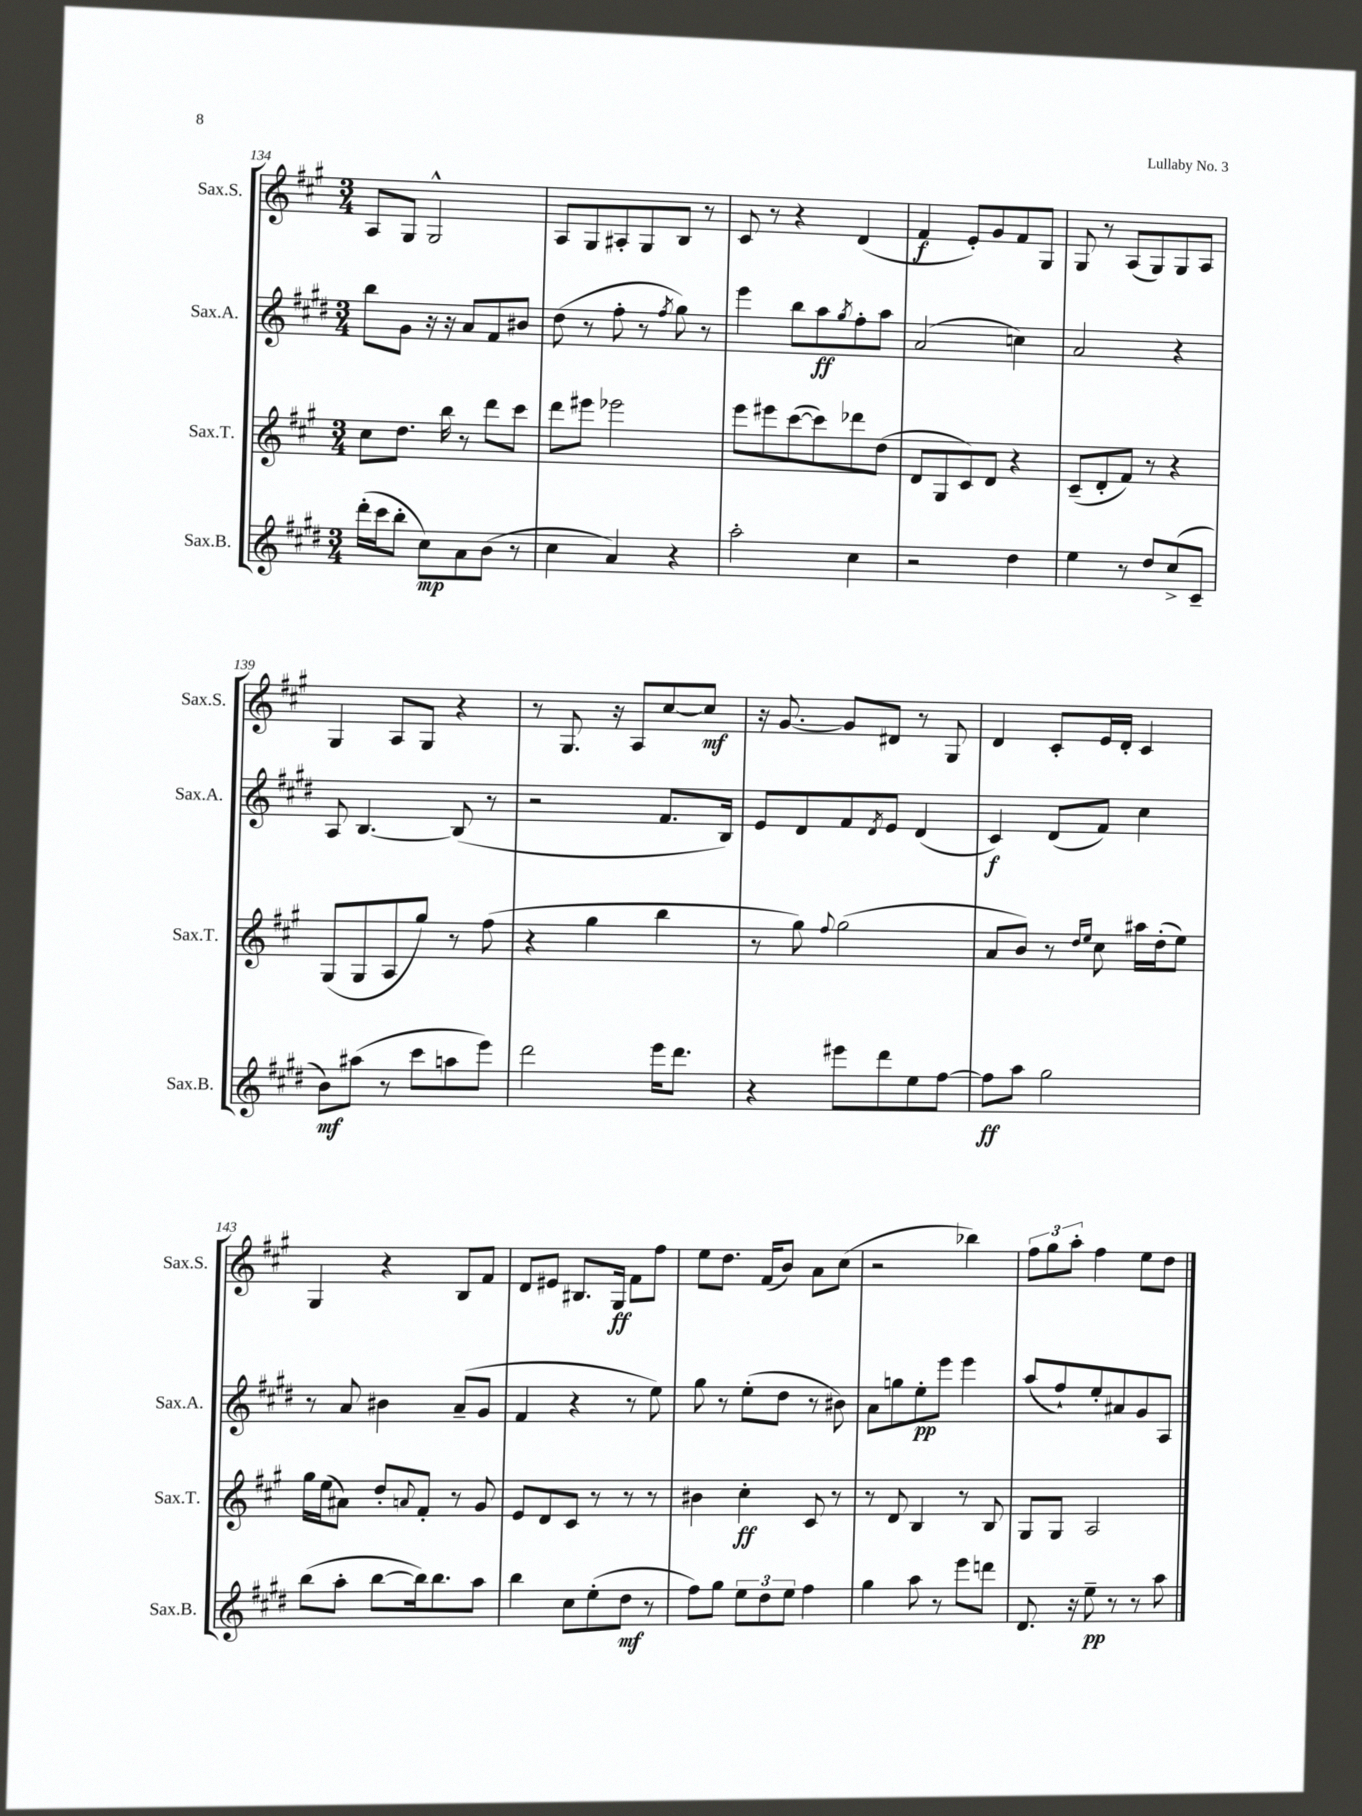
<<
\new StaffGroup <<
\new Staff = "s0" \with { instrumentName = "Sax.S." shortInstrumentName = "Sax.S." } {
    \clef treble \key a \major \numericTimeSignature \time 3/4
    a8 gis8 gis2-^ |
    a8 gis8 ais8-. gis8 b8 r8 |
    cis'8 r8 r4 d'4( |
    fis'4\f e'8-.) gis'8 fis'8 gis8 |
    gis8 r8 a8( gis8) gis8 a8 |
    gis4 a8 gis8 r4 |
    r8 gis8. r16 a8 cis''8~ cis''8\mf |
    r16 gis'8.~ gis'8 dis'8 r8 gis8 |
    d'4 cis'8-. e'16 d'16-. cis'4 |
    gis4 r4 b8 fis'8 |
    d'8 eis'8 bis8. gis16\ff fis'8 fis''8 |
    e''8 d''8. fis'16( b'8) a'8 cis''8( |
    r2 bes''4) |
    \tuplet 3/2 { fis''8 gis''8 a''8-. } fis''4 e''8 d''8 \bar "|." |
}
\new Staff = "s1" \with { instrumentName = "Sax.A." shortInstrumentName = "Sax.A." } {
    \clef treble \key e \major \numericTimeSignature \time 3/4
    b''8 gis'8 r16 r16 a'8 fis'8 bis'8 |
    dis''8( r8 fis''8-. r8 \acciaccatura { fis''8 } gis''8) r8 |
    e'''4 b''8 a''8\ff \acciaccatura { gis''8 } fis''8-. a''8 |
    a'2( c''4) |
    a'2 r4 |
    a8 b4.~ b8( r8 |
    r2 fis'8. b16) |
    e'8 dis'8 fis'8 \acciaccatura { dis'8 } e'8 dis'4( |
    cis'4\f) dis'8( fis'8) cis''4 |
    r8 a'8 bis'4 a'8--( gis'8 |
    fis'4 r4 r8 e''8) |
    gis''8 r8 e''8-.( dis''8 r8 bis'8) |
    a'8 g''8 e''8-.\pp e'''8 e'''4 |
    a''8( fis''8-!) e''8-. ais'8 gis'8 a8 \bar "|." |
}
\new Staff = "s2" \with { instrumentName = "Sax.T." shortInstrumentName = "Sax.T." } {
    \clef treble \key a \major \numericTimeSignature \time 3/4
    cis''8 d''8. b''16 r8 d'''8 cis'''8 |
    d'''8 eis'''8 ees'''2 |
    e'''8 eis'''8 cis'''8~( cis'''8) des'''8 d''8( |
    d'8 gis8 cis'8) d'8 r4 |
    cis'8--( d'8-. fis'8) r8 r4 |
    gis8( gis8 a8 gis''8) r8 fis''8( |
    r4 gis''4 b''4 |
    r8 gis''8) \appoggiatura { fis''8 } gis''2( |
    a'8 b'8) r8 \grace { d''16 e''16 } cis''8 ais''16 d''16-.( e''8) |
    gis''16 e''16( ais'8) d''8-. \appoggiatura { a'8 } fis'8-. r8 gis'8 |
    e'8 d'8 cis'8 r8 r8 r8 |
    bis'4 cis''4-.\ff cis'8 r8 |
    r8 d'8 b4 r8 b8 |
    gis8 gis8 a2 \bar "|." |
}
\new Staff = "s3" \with { instrumentName = "Sax.B." shortInstrumentName = "Sax.B." } {
    \clef treble \key e \major \numericTimeSignature \time 3/4
    dis'''16-.( cis'''16 b''8-. cis''8\mp) a'8 b'8( r8 |
    cis''4 a'4) r4 |
    a''2-. cis''4 |
    r2 dis''4 |
    e''4 r8 dis''8 cis''8->( cis'8-- |
    b'8\mf) ais''8( r8 cis'''8 a''8 e'''8) |
    dis'''2 e'''16 dis'''8. |
    r4 eis'''8 dis'''8 e''8 fis''8~ |
    fis''8\ff a''8 gis''2 |
    b''8( a''8-. b''8~ b''16) b''8. a''8 |
    b''4 cis''8 e''8-.( dis''8\mf r8 |
    fis''8) gis''8 \tuplet 3/2 { e''8 dis''8 e''8 } fis''4 |
    gis''4 a''8 r8 e'''8 d'''8 |
    dis'8. r16 e''8--\pp r8 r8 a''8 \bar "|." |
}
>>
>>
\layout { \context { \Score currentBarNumber = #134 } }
